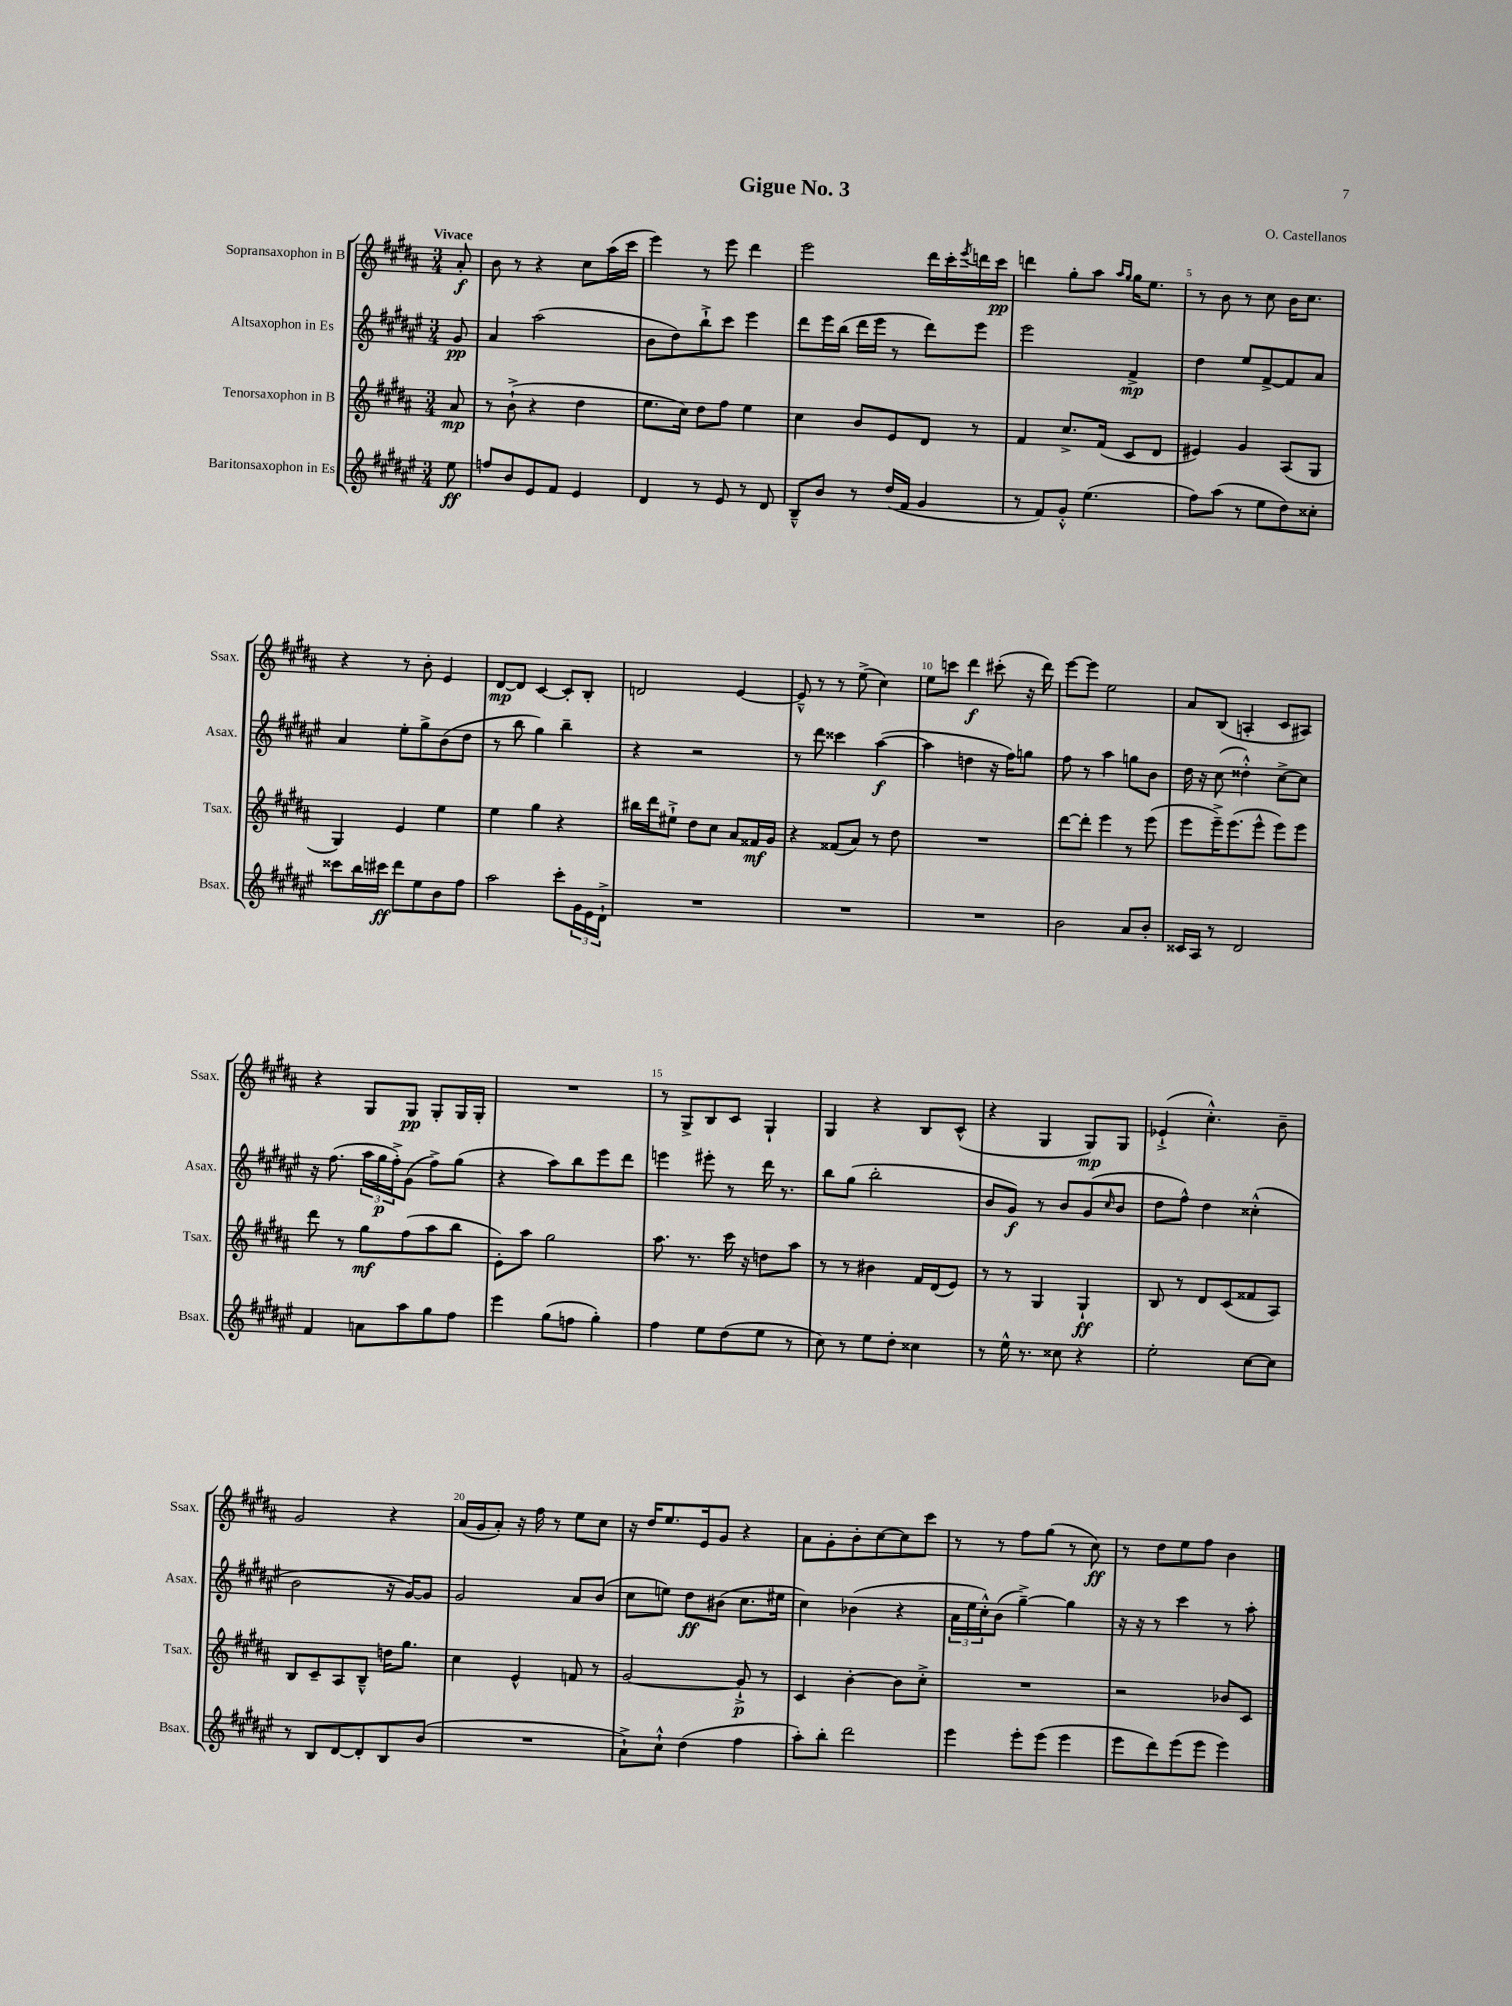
\header { title = "Gigue No. 3" composer = "O. Castellanos" }
<<
\new StaffGroup <<
\new Staff = "s0" \with { instrumentName = "Sopransaxophon in B" shortInstrumentName = "Ssax." } {
    \clef treble \key b \major \numericTimeSignature \time 3/4 \partial 8 \tempo "Vivace"
    ais'8-.\f |
    b'8 r8 r4 cis''8 ais''16( cis'''16 |
    e'''4) r8 e'''8 dis'''4 |
    e'''2 dis'''16 cis'''16-. \acciaccatura { e'''8 } d'''16 cis'''16\pp |
    d'''4 gis''8-. ais''8 \grace { ais''16 gis''16 } gis''16 e''8. |
    r8 b'8 r8 cis''8 b'16 cis''8. |
    r4 r8 b'8-. e'4 |
    dis'8~\mp dis'8 cis'4~ cis'8-. b8-. |
    d'2 e'4~ |
    e'8---^ r8 r8 e''8->( cis''4) |
    e''8 c'''8 dis'''4\f cis'''8-.( r16 dis'''16) |
    e'''8~ e'''8 e''2 |
    ais'8 b8( a4-. cis'8 ais8) |
    r4 gis8 gis8\pp gis8-. gis16 gis16-. |
    R2. |
    r8 gis8-> b8 cis'8 gis4-! |
    gis4 r4 b8 cis'8-^( |
    r4 gis4 gis8\mp) gis8 |
    ees'4-!->( cis''4.-.-^) b'8-- |
    gis'2 r4 |
    ais'16( gis'16 ais'8-.) r16 fis''16 r8 e''8 cis''8 |
    r16 dis''16 e''8. e'16 gis'8 r4 |
    ais'8 gis'8-. b'8-. cis''8~ cis''8 cis'''8 |
    r8 r8 fis''8 gis''8( r8 cis''8\ff) |
    r8 dis''8 e''8 fis''8 b'4 \bar "|." |
}
\new Staff = "s1" \with { instrumentName = "Altsaxophon in Es" shortInstrumentName = "Asax." } {
    \clef treble \key fis \major \numericTimeSignature \time 3/4 \partial 8
    gis'8\pp |
    ais'4 ais''2( |
    b'8 dis''8) b''8-!-> cis'''8 eis'''4 |
    dis'''8 eis'''16 b''16( dis'''16 eis'''16 r8 dis'''8) eis'''8 |
    eis'''2 fis'4->\mp |
    dis''4 eis''8 fis'8~-> fis'8 ais'8 |
    ais'4 eis''8-. gis''8-> b'8( dis''8 |
    r8 b''8 gis''4) b''4-- |
    r4 r2 |
    r8 dis'''8 cisis'''4 ais''4~\f( |
    ais''4 d''4 r16 fis''16) g''8 |
    fis''8 r8 ais''4 g''8 b'8 |
    dis''16 r16 cis''8( disis''4-.-^) cis''8~-> cis''8 |
    r16 fis''8.( \tuplet 3/2 { ais''16 gis''16\p fis''16-.->) } gis'8( fis''8->) gis''8( |
    r4 ais''8) b''8 eis'''8 dis'''8 |
    e'''4 eis'''8-. r8 dis'''16 r8. |
    b''8 gis''8( b''2-. |
    b'8 gis'8\f) r8 b'8 gis'8( \grace { cis''16 } b'8 |
    dis''8 fis''8-^) dis''4 cisis''4-.-^( |
    b'2 r16 gis'16~) gis'8 |
    gis'2 ais'8 b'8( |
    cis''8 e''8) dis''8\ff bis'8( cis''8. eis''16 |
    cis''4) bes'4( r4 |
    \tuplet 3/2 { ais'16 eis''16 cis''16-.-^) } b'8( gis''4~--->) gis''4 |
    r16 r16 r8 cis'''4 r8 ais''8-. \bar "|." |
}
\new Staff = "s2" \with { instrumentName = "Tenorsaxophon in B" shortInstrumentName = "Tsax." } {
    \clef treble \key b \major \numericTimeSignature \time 3/4 \partial 8
    ais'8\mp |
    r8 b'8-!->( r4 dis''4 |
    e''8. cis''16) dis''8 fis''8 e''4 |
    cis''4 b'8 e'8 dis'8 r8 |
    fis'4 cis''8.-> fis'16( cis'8 dis'8 |
    eis'4) gis'4 ais8( gis8 |
    gis4) e'4 e''4 |
    e''4 gis''4 r4 |
    bis''16 dis'''16 eis''8-!-> dis''8 cis''8 ais'8 fisis'16\mf gis'16 |
    r4 fisis'8( ais'8) r8 dis''8 |
    R2. |
    dis'''8~ dis'''8-. e'''4 r8 e'''8( |
    e'''8 e'''16--->) e'''8.( e'''8-^ e'''8) e'''8 |
    dis'''8 r8 gis''8\mf fis''8( ais''8 b''8 |
    e'8-.) ais''8 gis''2 |
    ais''8. r8. cis'''16 r16 d''8 ais''8 |
    r8 r8 bis'4 fis'16 dis'16( e'8) |
    r8 r8 gis4 gis4-!\ff |
    b8 r8 dis'8 cis'8( fisis'8 ais8) |
    b8 cis'8-- ais8 b8---^ d''16 gis''8. |
    cis''4 e'4-^ f'8 r8 |
    gis'2~ gis'8-!->\p r8 |
    cis'4 b'4~-. b'8 cis''8-.-> |
    R2. |
    r2 bes'8 cis'8 \bar "|." |
}
\new Staff = "s3" \with { instrumentName = "Baritonsaxophon in Es" shortInstrumentName = "Bsax." } {
    \clef treble \key fis \major \numericTimeSignature \time 3/4 \partial 8
    eis''8\ff |
    f''8 b'8 eis'8 fis'8 eis'4 |
    dis'4 r8 eis'8 r8 dis'8 |
    b8---^ b'8 r8 dis''16( fis'16 gis'4 |
    r8 fis'8) gis'8-.-^ eis''4.( |
    fis''8) ais''8( r8 eis''8 dis''8) cisis''8-. |
    cisis'''8 b''16 cis'''16\ff dis'''8 eis''8 b'8 fis''8 |
    ais''2 cis'''8-. \tuplet 3/2 { gis'16 eis'16 dis'16-!-> } |
    R2. |
    R2. |
    R2. |
    b'2 ais'8 b'8-. |
    cisis'16 ais16 r8 dis'2 |
    fis'4 a'8 ais''8 gis''8 fis''8 |
    eis'''4 gis''8( f''8 gis''4-.) |
    fis''4 eis''8 dis''8( eis''8 r8 |
    cis''8) r8 eis''8 dis''8-. cisis''4 |
    r8 eis''16-^ r8. cisis''8 r4 |
    eis''2-. cis''8~ cis''8 |
    r8 b8 dis'8~ dis'8-. b8 b'8( |
    R2. |
    ais'8-!->) cis''8-!-^ dis''4( fis''4 |
    ais''8-.) b''8-. dis'''2 |
    eis'''4 eis'''8-. eis'''8( eis'''4 |
    eis'''8 dis'''8) eis'''8( eis'''8 eis'''4) \bar "|." |
}
>>
>>
\layout { \context { \Score \override BarNumber.break-visibility = ##(#f #t #t) barNumberVisibility = #(every-nth-bar-number-visible 5) } }
